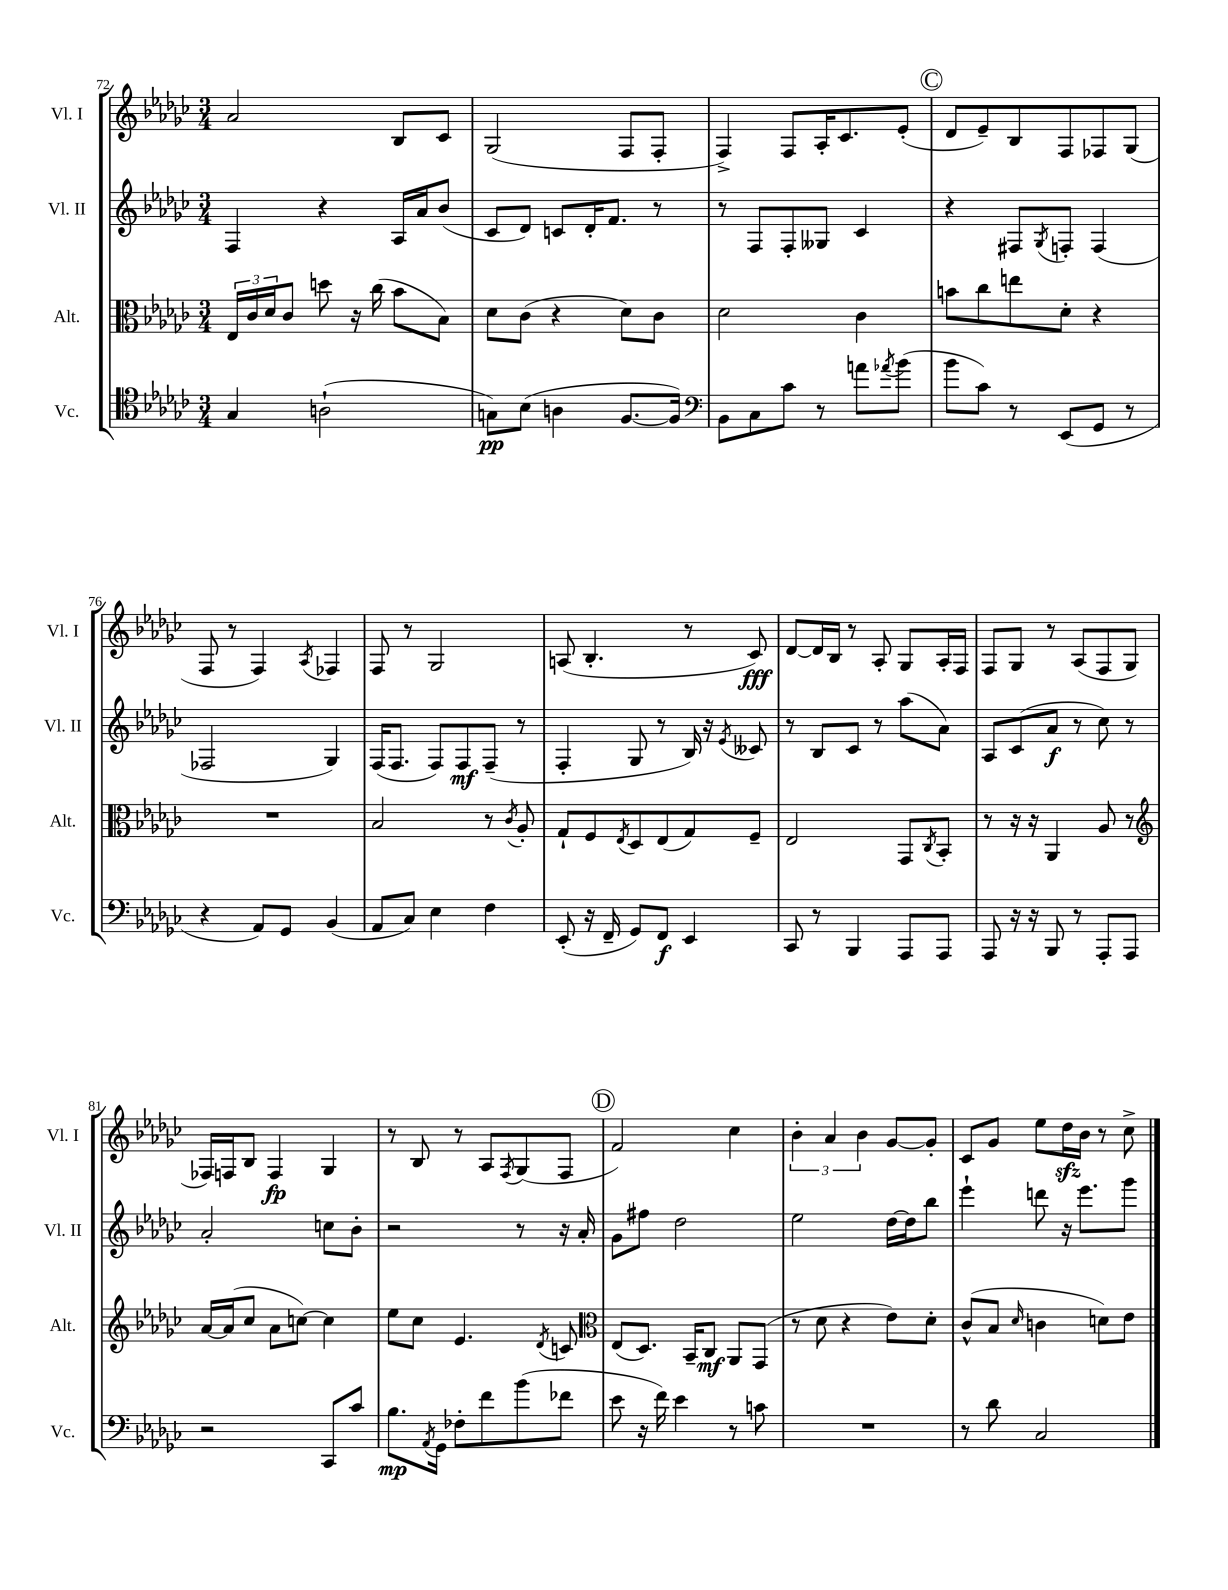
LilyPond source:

<<
\new StaffGroup <<
\new Staff = "s0" \with { instrumentName = "Vl. I" shortInstrumentName = "Vl. I" } {
    \clef treble \key ges \major \numericTimeSignature \time 3/4
    aes'2 bes8 ces'8 |
    ges2( f8 f8-. |
    f4->) f8 aes16-. ces'8. ees'8-.( |
    \mark \markup { \circle "C" } des'8 ees'8--) bes8 f8 fes8 ges8( |
    f8 r8 f4) \acciaccatura { aes8 } fes4 |
    f8 r8 ges2 |
    a8( bes4.-. r8 ces'8\fff) |
    des'8~ des'16 bes16 r8 aes8-. ges8 aes16-. f16 |
    f8 ges8 r8 aes8( f8 ges8 |
    fes16) f16 bes8 f4\fp ges4 |
    r8 bes8 r8 aes8 \acciaccatura { f8 } ges8( f8 |
    \mark \markup { \circle "D" } f'2) ces''4 |
    \tuplet 3/2 { bes'4-. aes'4 bes'4 } ges'8~ ges'8-. |
    ces'8 ges'8 ees''8 des''16\sfz bes'16 r8 ces''8-> \bar "|." |
}
\new Staff = "s1" \with { instrumentName = "Vl. II" shortInstrumentName = "Vl. II" } {
    \clef treble \key ges \major \numericTimeSignature \time 3/4
    f4 r4 aes16 aes'16 bes'8( |
    ces'8 des'8) c'8 des'16-. f'8. r8 |
    r8 f8 f8-. geses8 ces'4 |
    \mark \markup { \circle "C" } r4 fis8 \acciaccatura { ges8 } f8-. f4( |
    fes2 ges4) |
    f16( f8. f8) f8\mf f8--( r8 |
    f4-. ges8 r8 bes16) r16 \acciaccatura { ees'8 } ceses'8 |
    r8 bes8 ces'8 r8 aes''8( aes'8) |
    aes8 ces'8( aes'8\f r8 ces''8) r8 |
    aes'2-. c''8 bes'8-. |
    r2 r8 r16 aes'16-. |
    \mark \markup { \circle "D" } ges'8 fis''8 des''2 |
    ees''2 des''16~ des''16 bes''8 |
    ees'''4-! d'''8 r16 ees'''8. ges'''8 \bar "|." |
}
\new Staff = "s2" \with { instrumentName = "Alt." shortInstrumentName = "Alt." } {
    \clef alto \key ges \major \numericTimeSignature \time 3/4
    \tuplet 3/2 { ees16 ces'16 des'16 } ces'8 d''8 r16 ces''16( bes'8 bes8) |
    des'8 ces'8( r4 des'8) ces'8 |
    des'2 ces'4 |
    \mark \markup { \circle "C" } b'8 ces''8 e''8 des'8-. r4 |
    R2. |
    bes2 r8 \acciaccatura { ces'8 } aes8-. |
    ges8-! f8 \acciaccatura { ees8 } des8 ees8( ges8) f8-- |
    ees2 ges,8 \acciaccatura { ces8 } bes,8-. |
    r8 r16 r16 aes,4 aes8 r8 |
    \clef treble aes'16~ aes'16( ces''8 aes'8 c''8~) c''4 |
    ees''8 ces''8 ees'4. \acciaccatura { des'8 } c'8 |
    \mark \markup { \circle "D" } \clef alto ees8( des8.) bes,16-- ces8\mf aes,8 ges,8( |
    r8 des'8 r4 ees'8) des'8-. |
    ces'8-^( bes8 \grace { des'16 } c'4 d'8) ees'8 \bar "|." |
}
\new Staff = "s3" \with { instrumentName = "Vc." shortInstrumentName = "Vc." } {
    \clef tenor \key ges \major \numericTimeSignature \time 3/4
    ges4 a2-!( |
    g8\pp) bes8( a4 f8.~ f16) |
    \clef bass bes,8 ces8 ces'8 r8 a'8 \acciaccatura { aes'8 } bes'8( |
    \mark \markup { \circle "C" } bes'8 ces'8) r8 ees,8( ges,8 r8 |
    r4 aes,8) ges,8 bes,4( |
    aes,8 ces8) ees4 f4 |
    ees,8-.( r16 f,16-- ges,8) f,8\f ees,4 |
    ces,8 r8 bes,,4 aes,,8 aes,,8 |
    aes,,8 r16 r16 bes,,8 r8 aes,,8-. aes,,8 |
    r2 ces,8 ces'8 |
    bes8.\mp \acciaccatura { aes,8 } ges,16 fes8-. f'8 bes'8( fes'8 |
    \mark \markup { \circle "D" } ees'8 r16 f'16) ees'4 r8 c'8 |
    R2. |
    r8 des'8 ces2 \bar "|." |
}
>>
>>
\layout { \context { \Score currentBarNumber = #72 } }
